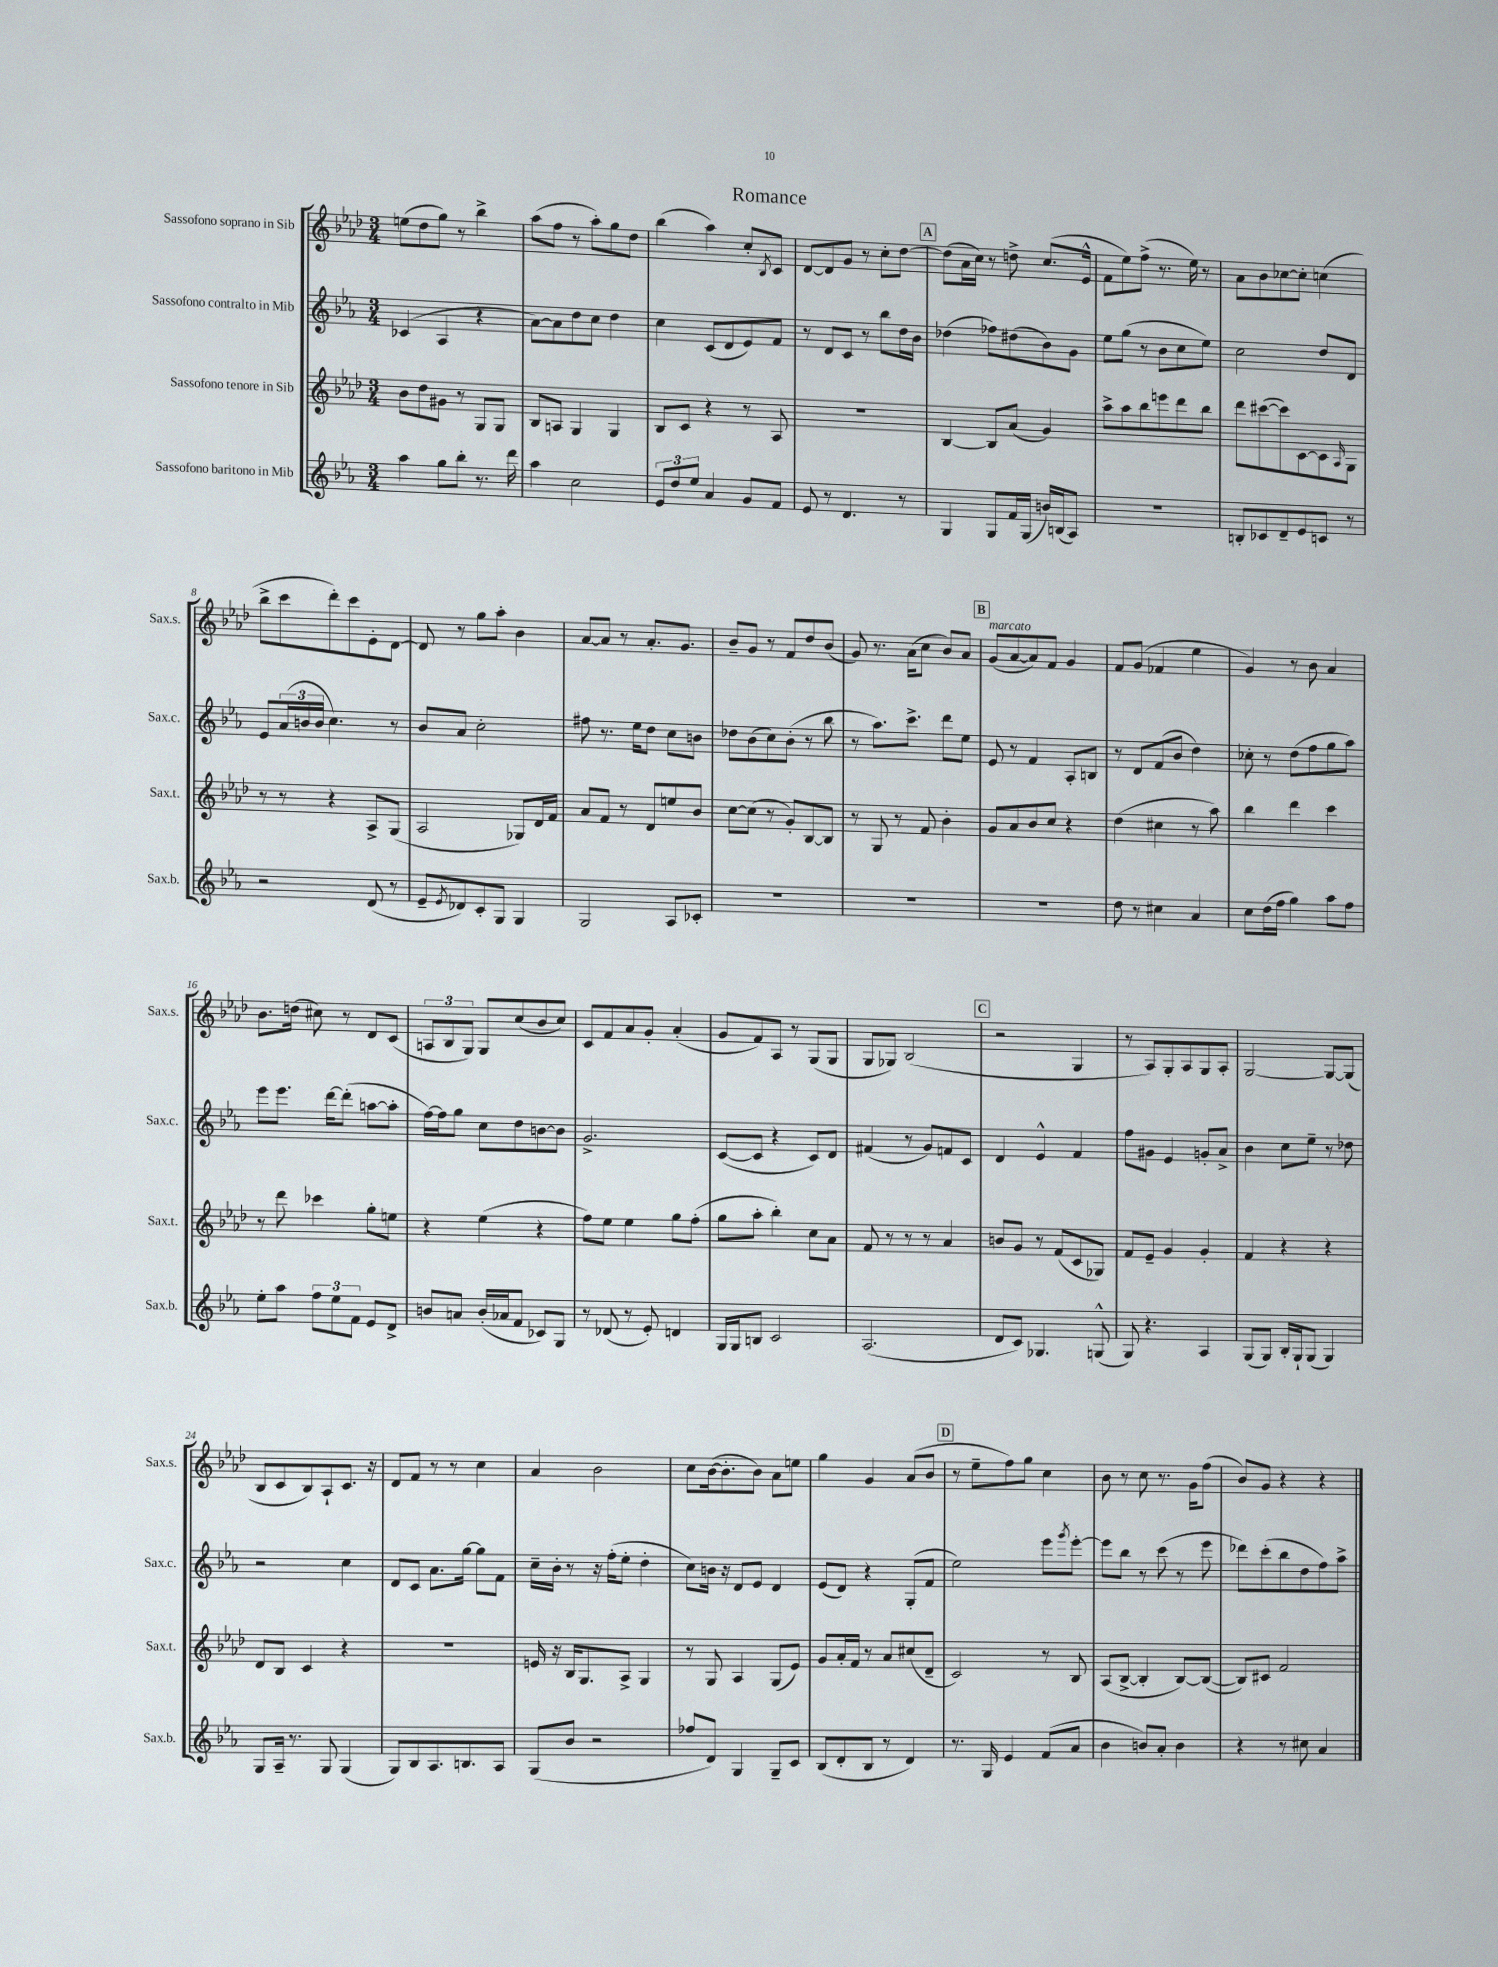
\header { title = "Romance" }
<<
\new StaffGroup <<
\new Staff = "s0" \with { instrumentName = "Sassofono soprano in Sib" shortInstrumentName = "Sax.s." } {
    \clef treble \key aes \major \numericTimeSignature \time 3/4
    e''8( des''8 g''8) r8 bes''4-> |
    aes''8( f''8 r8 aes''8-.) g''8 des''8 |
    bes''4( aes''4) c''8-. \acciaccatura { bes8 } c'8 |
    des'8~ des'8 g'8 r8 c''8-. des''8~ |
    \mark \markup { \box "A" } des''8( aes'16 c''16) r8 d''8-> c''8.( ees'16-^ |
    f'8 ees''8) f''8->( r8. ees''16) r8 |
    aes'8 bes'8 ces''8~ ces''8-. c''4( |
    bes''8-> c'''8 des'''8-.) c'''8 ees'8-. des'8~ |
    des'8 r8 g''8 aes''8-. bes'4 |
    aes'8~ aes'8 r8 aes'8.-. g'8. |
    bes'8-- g'8 r8 f'8 des''8 bes'8( |
    g'8) r8. aes'16( c''8 bes'8) aes'8 |
    \mark \markup { \box "B" } g'8^\markup { \italic "marcato" }( aes'8~ aes'8) f'8 g'4 |
    f'8 g'8( fes'4 ees''4 |
    g'4) r8 bes'8 aes'4 |
    bes'8. d''16( cis''8) r8 des'8 c'8( |
    \tuplet 3/2 { a8 bes8 g8) } g8 c''8( bes'8 c''8) |
    c'8 f'8 aes'8 g'8-. aes'4-.( |
    g'8 f'8) aes8 r8 g8( g8 |
    g8 ges8) bes2( |
    \mark \markup { \box "C" } r2 g4 |
    r8 aes8) g8-. aes8 g8 aes8-. |
    g2~ g8~ g8( |
    bes8 c'8 bes8) aes8-! c'8. r16 |
    des'8 f'8 r8 r8 c''4 |
    aes'4 bes'2 |
    c''8 bes'16~( bes'8.-. bes'8) aes'8 e''8 |
    g''4 g'4 aes'8( bes'8 |
    \mark \markup { \box "D" } r8 ees''8-- f''8) g''8 c''4 |
    bes'8 r8 c''8 r8. g'16 f''8( |
    bes'8) g'8 r4 r4 \bar "|." |
}
\new Staff = "s1" \with { instrumentName = "Sassofono contralto in Mib" shortInstrumentName = "Sax.c." } {
    \clef treble \key ees \major \numericTimeSignature \time 3/4
    ces'4( aes4 r4 |
    aes'8~) aes'8 d''8 c''8 d''4 |
    c''4 c'8( d'8 ees'8) f'8 |
    r8 d'8 c'8 r8 bes''8 d''16 bes'16 |
    \mark \markup { \box "A" } des''4( fes''8) dis''8( bes'8) g'8 |
    ees''8 g''8( r8 bes'8 c''8 ees''8) |
    c''2 d''8 d'8 |
    ees'8 \tuplet 3/2 { aes'16( b'16 b'16 } c''4.) r8 |
    bes'8 aes'8 c''2-. |
    fis''8 r8. ees''16 d''8 c''8 b'8 |
    des''8 bes'8( c''8) bes'8-.( r8 bes''8 |
    r8 aes''8.) c'''8.-> d'''8 ees''8 |
    \mark \markup { \box "B" } ees'8 r8 f'4 aes8-. b8 |
    r8 d'8 f'8( bes'8 d''4) |
    ces''8-. r8 d''8( f''8 g''8 aes''8) |
    ees'''8 ees'''8. d'''16~ d'''8-.( a''8~ a''8-. |
    f''16~) f''16 g''8 c''8 d''8 b'8~ b'8 |
    g'2.-> |
    c'8~( c'8 r4 c'8) d'8 |
    fis'4( r8 g'8) f'8 c'8 |
    \mark \markup { \box "C" } d'4 ees'4-^ f'4 |
    f''8 gis'8 ees'4 g'8-. aes'8-> |
    bes'4 c''8 ees''8-- r8 des''8 |
    r2 c''4 |
    d'8 c'8 aes'8. g''16~ g''8 f'8 |
    c''16-- bes'16-. r8 r16 f''16-.( ees''8-. d''4-. |
    c''8) b'16 r16 d'8 ees'8 d'4 |
    ees'8( d'8) r4 g8-.( f'8 |
    \mark \markup { \box "D" } ees''2) ees'''8 \acciaccatura { g'''8 } ees'''8~-. |
    ees'''8 bes''8 r8 c'''8( r8 ees'''8 |
    des'''8) c'''8-.( bes''8 d''8 f''8) aes''8-> \bar "|." |
}
\new Staff = "s2" \with { instrumentName = "Sassofono tenore in Sib" shortInstrumentName = "Sax.t." } {
    \clef treble \key aes \major \numericTimeSignature \time 3/4
    bes'8 des''8 gis'8 r8 g8 g8 |
    bes8 a8 g4 g4 |
    bes8 c'8 r4 r8 aes8 |
    R2. |
    \mark \markup { \box "A" } bes4~ bes8 aes'8( g'4) |
    aes''8-> aes''8 bes''8 e'''8 des'''8 bes''8 |
    des'''8 cis'''8~( cis'''8) c'8~ c'8 \grace { aes16 } g8 |
    r8 r8 r4 aes8-> g8( |
    aes2 ges8) des'16 f'16 |
    aes'8 f'8 r8 des'8 e''8 bes'8 |
    c''8~ c''8( r8 g'8-.) bes8~ bes8 |
    r8 g8 r8 f'8 bes'4-. |
    \mark \markup { \box "B" } g'8 aes'8 bes'8 c''8 r4 |
    des''4( cis''4 r8 aes''8) |
    bes''4 des'''4 c'''4 |
    r8 des'''8 ces'''4 g''8-. e''8 |
    r4 ees''4( r4 |
    f''8) ees''8 ees''4 g''8 f''8-.( |
    g''8 aes''8-. bes''4-.) c''8 aes'8 |
    f'8 r8 r8 r8 aes'4 |
    \mark \markup { \box "C" } b'8 g'8 r8 f'8( c'8 ges8) |
    f'8 ees'8-- g'4 g'4-. |
    f'4 r4 r4 |
    des'8 bes8 c'4 r4 |
    R2. |
    e'16 r16 bes16 g8. aes8-> g4 |
    r8 g8 aes4 g8( ees'8) |
    g'8 aes'16-. f'16 r8 aes'8 cis''8( des'8-- |
    \mark \markup { \box "D" } c'2) r8 bes8 |
    aes8( bes8~-> bes4-. bes8~) bes8~( |
    bes8) cis'8 f'2 \bar "|." |
}
\new Staff = "s3" \with { instrumentName = "Sassofono baritono in Mib" shortInstrumentName = "Sax.b." } {
    \clef treble \key ees \major \numericTimeSignature \time 3/4
    aes''4 g''8 bes''8-. r8. d'''16 |
    aes''4 c''2 |
    \tuplet 3/2 { ees'8 d''8 ees''8 } aes'4 g'8 f'8 |
    ees'8 r8 d'4. r8 |
    \mark \markup { \box "A" } g4 g8 f'16 g16( b'16) b16( aes8) |
    R2. |
    b8-. ces'8 d'8-- ees'8 c'8 r8 |
    r2 d'8( r8 |
    ees'8-- \acciaccatura { ees'8 } des'8) c'8-. g8 g4 |
    g2 aes8 ces'8-. |
    R2. |
    R2. |
    \mark \markup { \box "B" } R2. |
    d''8 r8 cis''4 aes'4 |
    c''8 d''16( f''16 g''4) aes''8 f''8 |
    ees''8-. aes''8 \tuplet 3/2 { f''8 ees''8 f'8 } ees'8 d'8-> |
    b'8 a'8 b'16-.( aes'16 f'8 ces'8) g8 |
    r8 des'8( r8 ees'8-.) d'4 |
    g16 g16 b8 c'2 |
    aes2.( |
    \mark \markup { \box "C" } d'8 c'8) ges4. g8-^( |
    g8) r4. aes4 |
    g8( g8) bes16-. g16-! g8( g4) |
    g8 aes16-- r8. g8 g4( |
    g8) bes8 aes8. b8. aes8 |
    g8( bes'8 r2 |
    fes''8 d'8) g4 g8-- c'8 |
    bes8( d'8-. bes8 r8 d'4) |
    \mark \markup { \box "D" } r8. g16 ees'4 f'8( aes'8 |
    bes'4 b'8) aes'8-. b'4 |
    r4 r8 cis''8 aes'4 \bar "|." |
}
>>
>>
